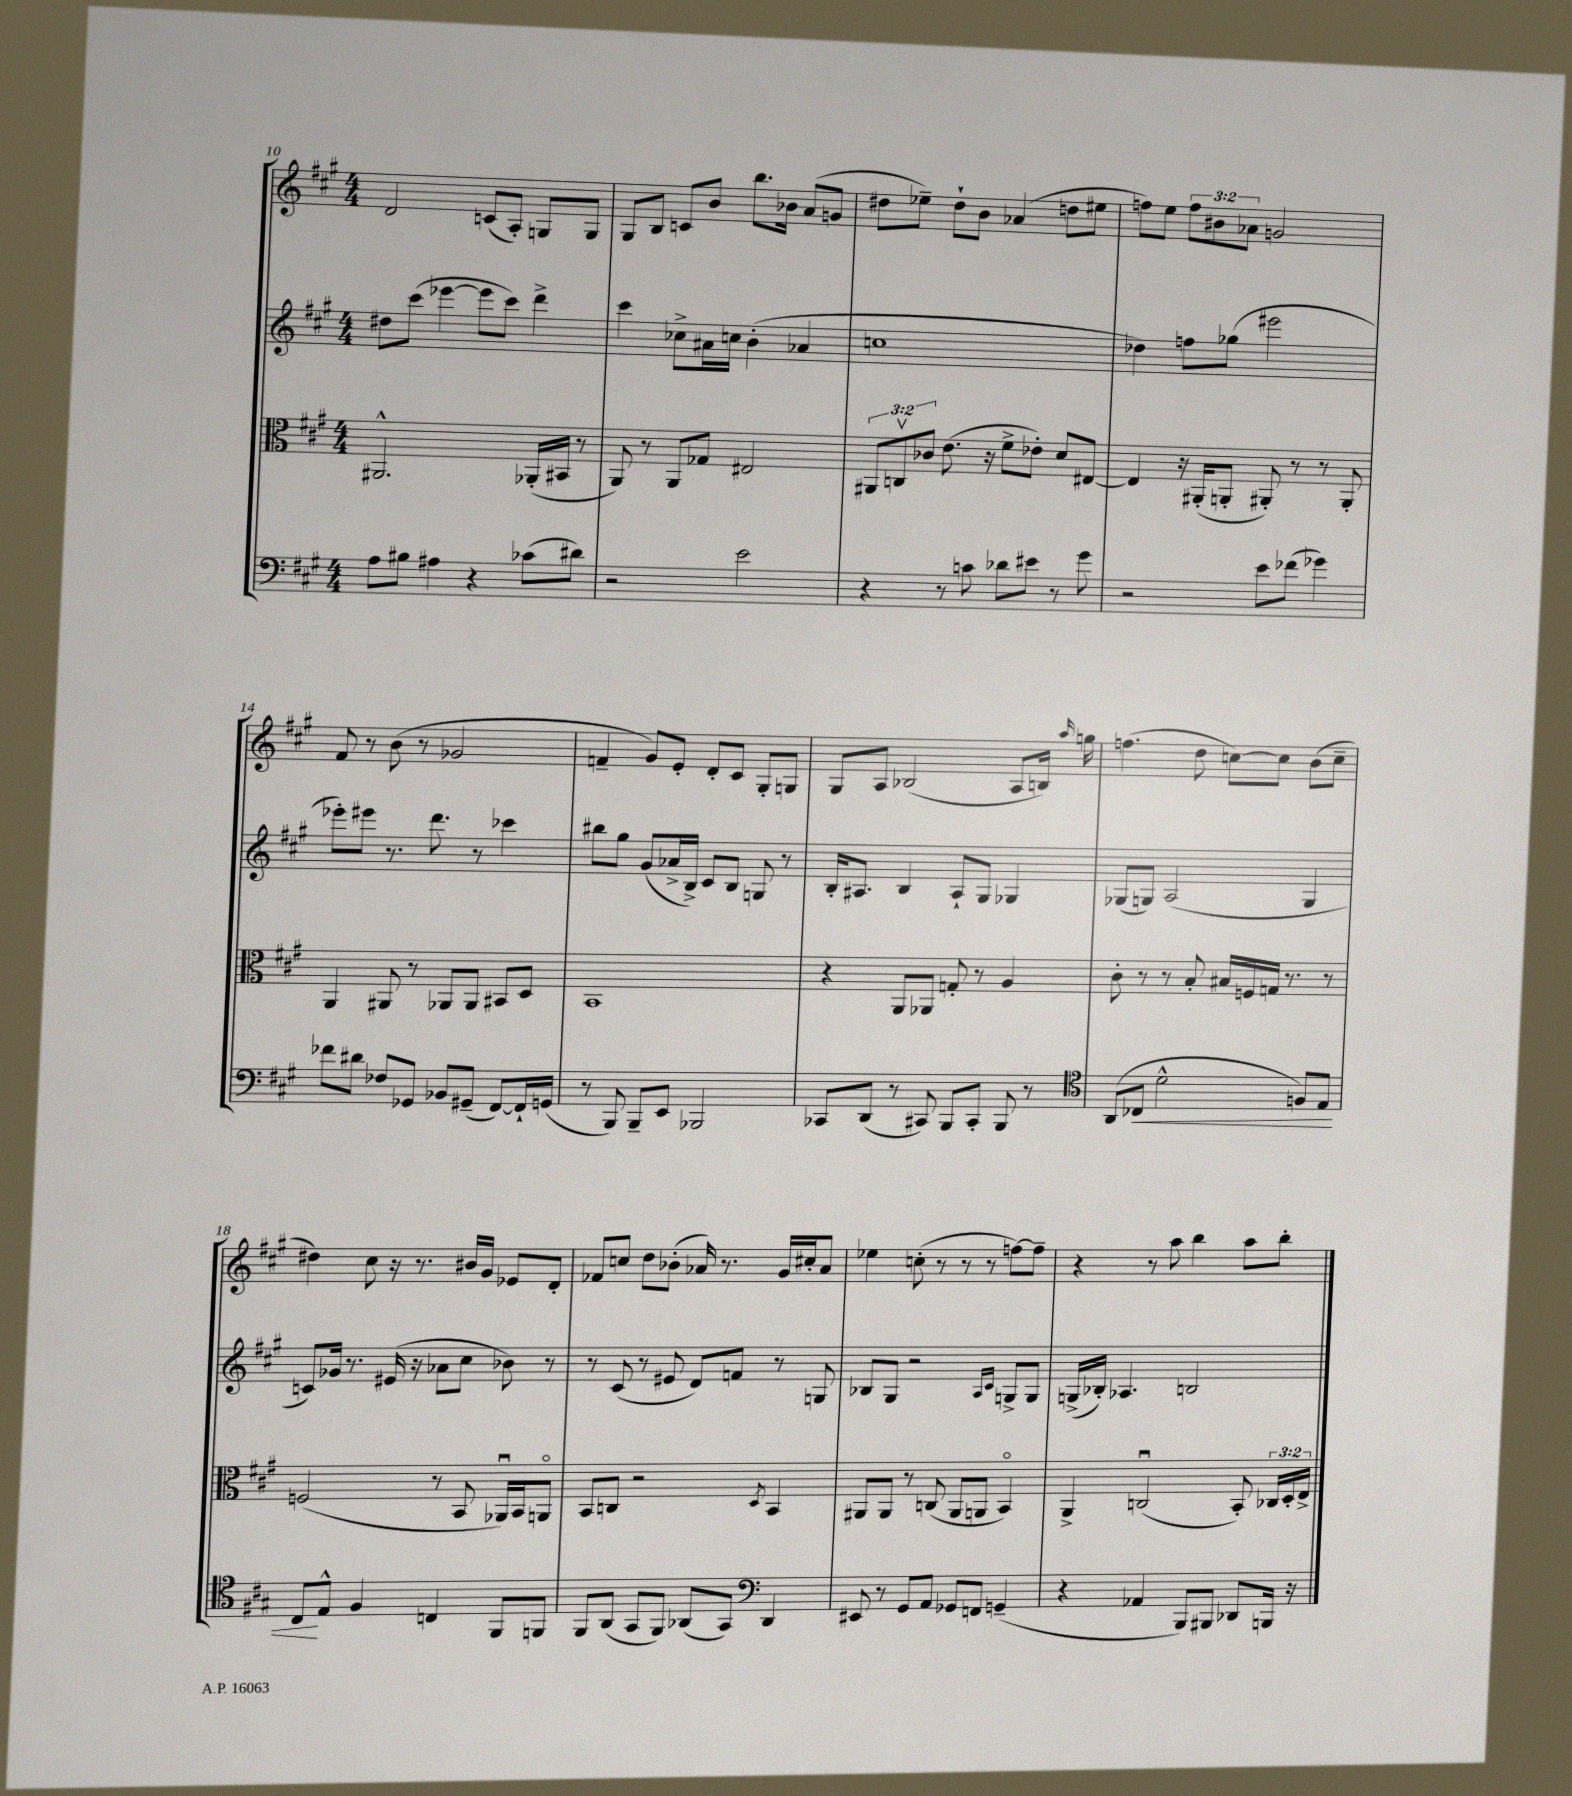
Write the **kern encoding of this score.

**kern	**kern	**kern	**kern
*staff4	*staff3	*staff2	*staff1
*clefF4	*clefC3	*clefG2	*clefG2
*k[f#c#g#]	*k[f#c#g#]	*k[f#c#g#]	*k[f#c#g#]
*M4/4	*M4/4	*M4/4	*M4/4
8A	2.AA#^^	8dd#	2d
8B#	.	(8ccc#	.
4A#	.	[4eee-	.
4r	.	8eee-]	(8c
.	.	8ccc#)	8A')
(8c-	(16AA-'	4ddd^	8G
.	16BB#	.	.
8d#)	8r	.	8G
=	=	=	=
2r	8AA)	4ccc#	8G#
.	8r	.	8B
.	8AA	8cc-^	8c
.	8G-	16a#	8b
.	.	16cc	.
2e	2E#	(4b'	8.bb
.	.	.	16b-
.	.	4a-	(8a
.	.	.	8g
=	=	=	=
4r	12AA#	1cc	8dd#
.	12Cv	.	.
.	.	.	8ee-~)
.	12c-	.	.
8r	(8.e	.	8dd#`
8c	.	.	8b
.	16r	.	.
8d-	8f#^	.	(4a-
8e#	8e-')	.	.
8r	8d	.	8dd
8g#	[8E#	.	8ee#
=	=	=	=
2r	4E#]	4dd-)	8ff)
.	.	.	8ee
.	16r	8ff	12ff
.	(16AA#'	.	.
.	.	.	12b#
.	8AA'	(8gg-	.
.	.	.	12a-
8e	8AA#')	2eee#	2g
(8f-	8r	.	.
4g-)	8r	.	.
.	8AA#'	.	.
=	=	=	=
8f-	4AA	8eee-')	8f#
8d#	.	8eee#	8r
8F-	8AA#	8.r	(8b
8GG-	8r	.	8r
.	.	8.ddd	.
8BB-	8AA-	.	2g-
(8GG#~	8AA-	8r	.
[8FF#)	8BB#	4ccc-	.
16FF#`]	8D	.	.
(16GG	.	.	.
=	=	=	=
8r	1BB	8bb#	4f~
8BBB)	.	8gg#	.
8BBB~	.	(8g#	8g#)
8EE	.	16a-^	8e'
.	.	16B^)	.
2BBB-	.	8c#	8d'
.	.	8B	8c#
.	.	8G	8G#'
.	.	8r	8G
=	=	=	=
8CC-	4r	16B'	8G#
.	.	8.A#	.
(8DD	.	.	8A
8r	8AA	4B	(2B-
8CC#)	8AA-	.	.
8BBB	8G'	8A#`	.
8CC#'	8r	8G#	.
8BBB	4A	4G-	8A
8r	.	.	16B)
.	.	.	16qqaa
.	.	.	16gg
=	=	=	=
*clefC4	*	*	*
(8AA	8c#'	(8G-	(4.ff
8C-	8r	8G)	.
2d^^	8r	(2A	.
.	8B'	.	8dd
.	16B#	.	[8cc)
.	16F	.	.
.	16G	.	8cc]
.	8.r	.	.
8F)	.	4G	(8b
8E	8r	.	8cc~
=	=	=	=
8C#	(2F	8c)	4dd#)
8E^^	.	16g-	.
.	.	8.r	.
4F#	.	.	8cc#
.	.	(16e#	16r
.	.	16r	8.r
4C	8r	8a-	.
.	8BB	8cc#	16b#
.	.	.	16g#
8FF#	16AA-u)	8b-)	8e-
.	16BB	.	.
8FF	8AAo	8r	8d'
=	=	=	=
8FF#	8BB	8r	8f-
(8AA	8C	(8c#	8cc
8GG#	2r	8r	8dd
8FF#)	.	8e#	(8b-'
(8AA-	.	8d)	16a-)
.	.	.	8.r
8GG#)	.	8f	.
*clefF4	*	*	*
.	8qD	.	.
4DD	4BB	8r	16g#
.	.	.	16cc#'
.	.	8G	8a-
=	=	=	=
8EE#	8AA#	8B-	4ee-
8r	8AA#	8G#	.
8GG#	8r	2r	(8cc'
8AA	(8C	.	8r
8GG-	8AA#	.	8r
8FF	8AA	.	8r
.	.	16qqA	.
.	.	16qqc#	.
(4GG~	4BBo)	8G^	[8ff)
.	.	8G	8ff~]
=	=	=	=
4r	4AA^	(16G^	4r
.	.	16B-')	.
.	.	4.A-	.
4AA-	(2Cu	.	8r
.	.	.	8aa
8BBB)	.	2B	4bb
8BBB#	.	.	.
8DD-	8BB')	.	8aa
16BBB	24C-	.	8bb'
.	24D'	.	.
16r	.	.	.
.	24E^	.	.
==	==	==	==
*-	*-	*-	*-
